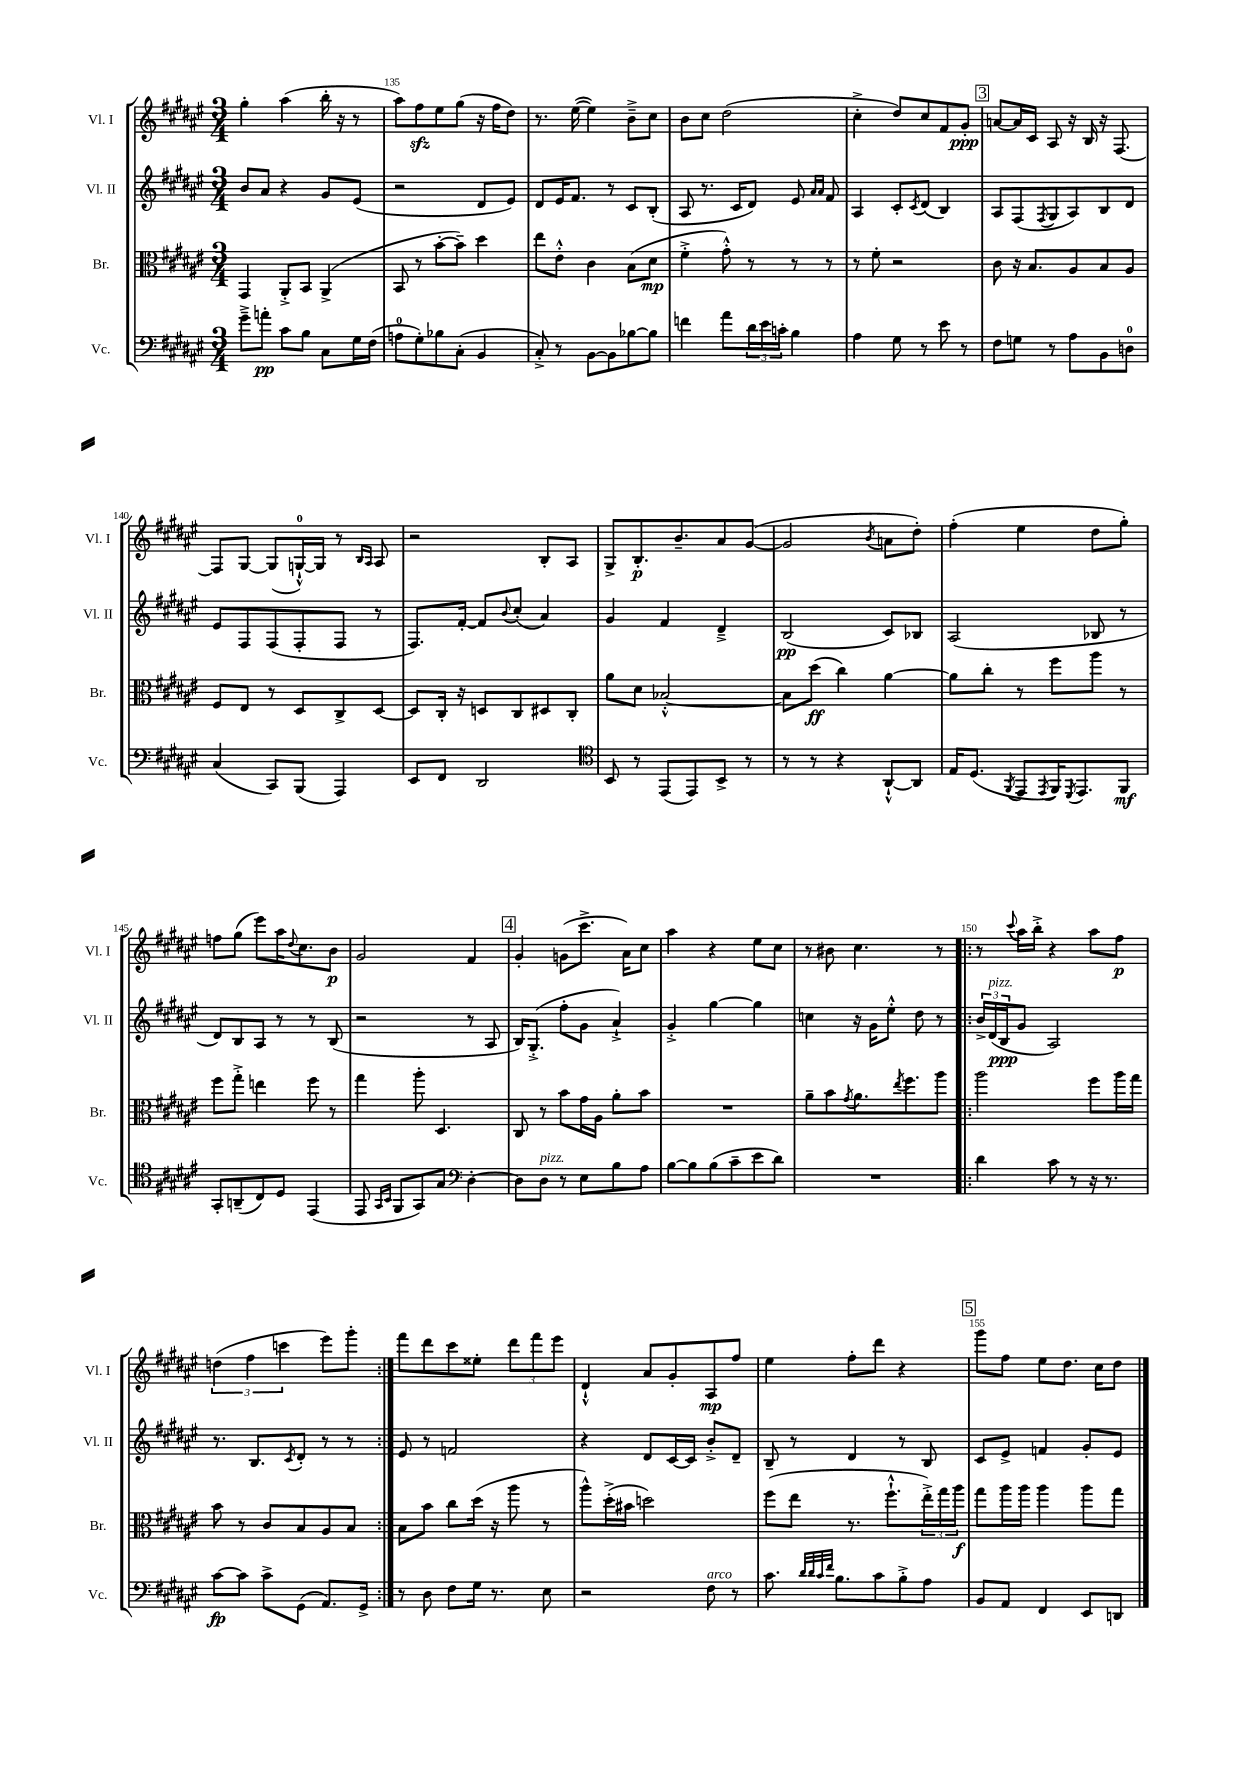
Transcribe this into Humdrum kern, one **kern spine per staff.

**kern	**dynam	**kern	**dynam	**kern	**dynam	**kern	**dynam
*part4	*part4	*part3	*part3	*part2	*part2	*part1	*part1
*staff4	*staff4	*staff3	*staff3	*staff2	*staff2	*staff1	*staff1
*I"Vc.	*	*I"Br.	*	*I"Vl. II	*	*I"Vl. I	*
*I'Vc.	*	*I'Br.	*	*I'Vl. II	*	*I'Vl. I	*
*clefF4	*	*clefC3	*	*clefG2	*	*clefG2	*
*k[f#c#g#d#a#e#]	*	*k[f#c#g#d#a#e#]	*	*k[f#c#g#d#a#e#]	*	*k[f#c#g#d#a#e#]	*
*M3/4	*	*M3/4	*	*M3/4	*	*M3/4	*
=134	=134	=134	=134	=134	=134	=134	=134
8g#~^\L	.	4GG#/	.	8b/L	.	4gg#'\	.
8an'\J	pp	.	.	8a#/J	.	.	.
8c#\L	.	8AA#'^/L	.	4r	.	(4aa#\	.
8B\J	.	8BB/J	.	.	.	.	.
8C#\L	.	(4AA#^/	.	8g#/L	.	16bb'\	.
.	.	.	.	.	.	16r	.
16G#\L	.	.	.	(8e#/J	.	8r	.
(16F#\JJ	.	.	.	.	.	.	.
=135	=135	=135	=135	=135	=135	=135	=135
8An\L	.	8BB/	.	2r	.	8aa#\L)	.
8G#'\)	.	8r	.	.	.	8ff#zz\	.
8B-X\	.	[8b'\L	.	.	.	8ee#\	.
(8C#'\J	.	8b~\J])	.	.	.	(8gg#\J	.
4BB/	.	4dd#\	.	8d#/L	.	16r	.
.	.	.	.	.	.	16ff#\KL	.
.	.	.	.	8e#/J)	.	8dd#\J)	.
=136	=136	=136	=136	=136	=136	=136	=136
8C#'^/)	.	8ee#\L	.	8d#/L	.	8.r	.
8r	.	8e#'^^\J	.	16e#/K	.	.	.
.	.	.	.	8.f#/J	.	([16ee#\	.
[8BB\L	.	4c#\	.	.	.	4ee#\])	.
8BB\]	.	.	.	8r	.	.	.
[8B-X\	.	(8B\L	.	8c#/L	.	8b~^\L	.
8B-\J]	.	8d#\J	mp	(8B'/J	.	8cc#\J	.
=137	=137	=137	=137	=137	=137	=137	=137
4fn\	.	4f#'^\	.	8A#/	.	8b\L	.
.	.	.	.	8.r	.	8cc#\J	.
8a#\L	.	8g#'^^\)	.	.	.	(2dd#\	.
.	.	.	.	16c#/KL	.	.	.
24d#\L	.	8r	.	8d#/J)	.	.	.
24e#\	.	.	.	.	.	.	.
24cn'\JJ	.	.	.	.	.	.	.
4B\	.	8r	.	8e#/	.	.	.
.	.	.	.	16qqa#/LL	.	.	.
.	.	.	.	16qqa#/JJ	.	.	.
.	.	8r	.	8f#/	.	.	.
=138	=138	=138	=138	=138	=138	=138	=138
4A#\	.	8r	.	4A#/	.	4cc#'^\	.
.	.	8f#'\	.	.	.	.	.
8G#\	.	2r	.	8c#'/L	.	8dd#/L)	.
.	.	.	.	8qc#/	.	.	.
8r	.	.	.	(8d#/J	.	8cc#/	.
8e#\	.	.	.	4B/)	.	8f#/	.
8r	.	.	.	.	.	8g#'/J	ppp
!!LO:REH:place=s1:t=3
=139	=139	=139	=139	=139	=139	=139	=139
8F#\L	.	8c#\	.	8A#/L	.	[8an/L	.
8Gn\J	.	16r	.	(8F#/	.	16a/L]	.
.	.	8.B/L	.	.	.	16c#/JJ	.
.	.	.	.	8qF#/	.	.	.
8r	.	.	.	8G#/	.	8A#/	.
8A#\L	.	8A#/	.	8A#/)	.	16r	.
.	.	.	.	.	.	16B/	.
8BB\	.	8B/	.	8B/	.	16r	.
.	.	.	.	.	.	[8.F#/	.
8Dn\J	.	8A#/J	.	8d#/J	.	.	.
!!LO:LB:g=z
=140	=140	=140	=140	=140	=140	=140	=140
(4C#/	.	8F#/L	.	8e#/L	.	8F#/L]	.
.	.	8E#/J	.	8F#/	.	[8G#/J	.
8CC#/L)	.	8r	.	(8F#/	.	(8G#/L]	.
(8BBB/J	.	8D#/L	.	8F#'/	.	[16Gn`^^/L)	.
.	.	.	.	.	.	16G/JJ]	.
4AAA#/)	.	8C#^/	.	8F#/J	.	8r	.
.	.	.	.	.	.	16qqB/LL	.
.	.	.	.	.	.	16qqA#/JJ	.
.	.	[8D#/J	.	8r	.	8A#/	.
=141	=141	=141	=141	=141	=141	=141	=141
8EE#/L	.	8D#/L]	.	8.F#/L)	.	2r	.
8FF#/J	.	16C#'/Jk	.	.	.	.	.
.	.	16r	.	[16f#'/Jk	.	.	.
2DD#/	.	8Dn/L	.	8f#/L]	.	.	.
.	.	.	.	8qqb/	.	.	.
.	.	8C#/	.	(8cc#'/J	.	.	.
.	.	8D#X/	.	4a#/)	.	8B'/L	.
.	.	8C#'/J	.	.	.	8A#/J	.
=142	=142	=142	=142	=142	=142	=142	=142
*clefC4	*	*	*	*	*	*	*
8BB/	.	8a#\L	.	4g#/	.	8G#^/L	.
8r	.	8d#\J	.	.	.	8.B'/	p
(8EE#/L	.	[2B-X'^^/	.	4f#/	.	.	.
.	.	.	.	.	.	8.b~/	.
8EE#/)	.	.	.	.	.	.	.
8BB^/J	.	.	.	4d#~^/	.	8a#/	.
8r	.	.	.	.	.	([8g#/J	.
=143	=143	=143	=143	=143	=143	=143	=143
8r	.	8B-\L]	.	(2B/	pp	2g#/]	.
8r	.	(8dd#\J	ff	.	.	.	.
4r	.	4cc#\)	.	.	.	.	.
.	.	.	.	.	.	8qb/	.
[8AA#`^^/L	.	[4a#\	.	8c#/L)	.	8an\L	.
8AA#/J]	.	.	.	8B-X/J	.	8dd#'\J)	.
=144	=144	=144	=144	=144	=144	=144	=144
16E#/KL	.	8a#\L]	.	(2A#/	.	(4ff#'\	.
(8.D#/J	.	.	.	.	.	.	.
.	.	8cc#'\J	.	.	.	.	.
8qFF#/	.	.	.	.	.	.	.
8EE#/L	.	8r	.	.	.	4ee#\	.
8qEE#/	.	.	.	.	.	.	.
16FF#/K)	.	8ff#\L	.	.	.	.	.
8qDD#/	.	.	.	.	.	.	.
8.EE#/	.	.	.	.	.	.	.
.	.	8aa#\J	.	8B-X/	.	8dd#\L	.
8FF#/J	mf	8r	.	8r	.	8gg#'\J)	.
!!LO:LB:g=z
=145	=145	=145	=145	=145	=145	=145	=145
8GG#'/L	.	8ff#\L	.	8d#/L)	.	8ffn\L	.
(8AAn~/	.	8gg#'^\J	.	8B/	.	(8gg#\J	.
8C#/)	.	4een\	.	8A#/J	.	8eee#\L)	.
8D#/J	.	.	.	8r	.	16aa#\K	.
.	.	.	.	.	.	8qqdd#/	.
.	.	.	.	.	.	8.cc#\	.
(4EE#/	.	8ff#\	.	8r	.	.	.
.	.	8r	.	(8B/	.	8b\J	p
=146	=146	=146	=146	=146	=146	=146	=146
8EE#/	.	4gg#\	.	2r	.	2g#/	.
16qqGG#/LL	.	.	.	.	.	.	.
16qqBB/JJ	.	.	.	.	.	.	.
8FF#/L	.	.	.	.	.	.	.
8GG#/)	.	8aa#'\	.	.	.	.	.
8G#/J	.	4.D#/	.	.	.	.	.
*clefF4	*	*	*	*	*	*	*
[4D#'\	.	.	.	8r	.	4f#/	.
.	.	.	.	8A#/	.	.	.
!!LO:REH:place=s1:t=4
=147	=147	=147	=147	=147	=147	=147	=147
8D#\L]	.	8C#/	.	16B/KL)	.	4g#'/	.
.	.	.	.	(8.G#'^/J	.	.	.
!LO:TX:a:i:t=pizz.	!	!	!	!	!	!	!
8D#\J	.	8r	.	.	.	.	.
8r	.	8b\L	.	8ff#'\L	.	(8gn\L	.
8E#\L	.	16g#\L	.	8g#\J	.	8.ccc#^\J	.
.	.	16A#\JJ	.	.	.	.	.
8B\	.	8a#'\L	.	4a#`^/)	.	.	.
.	.	.	.	.	.	16a#\KL)	.
8A#\J	.	8b\J	.	.	.	8cc#\J	.
=148	=148	=148	=148	=148	=148	=148	=148
[8B\L	.	2.r	.	4g#'^/	.	4aa#\	.
8B\]	.	.	.	.	.	.	.
(8B\	.	.	.	[4gg#\	.	4r	.
8c#~\	.	.	.	.	.	.	.
8e#\	.	.	.	4gg#\]	.	8ee#\L	.
8d#\J)	.	.	.	.	.	8cc#\J	.
=149	=149	=149	=149	=149	=149	=149	=149
2.r	.	8a#~\L	.	4ccn\	.	8r	.
.	.	8b\	.	.	.	8b#X\	.
.	.	8qg#/	.	.	.	.	.
.	.	8.a#\	.	16r	.	4.cc#\	.
.	.	.	.	16g#\KL	.	.	.
.	.	.	.	8ee#'^^\J	.	.	.
.	.	8qee#/	.	.	.	.	.
.	.	8.ff#\	.	.	.	.	.
.	.	.	.	8dd#\	.	.	.
.	.	8aa#\J	.	8r	.	8r	.
=150!|:	=150!|:	=150!|:	=150!|:	=150!|:	=150!|:	=150!|:	=150!|:
4d#\	.	2aa#\	.	24b^/LL	.	8r	.
!	!	!	!	!LO:TX:a:i:t=pizz.	!	!	!
.	.	.	.	(24d#/	.	.	.
.	.	.	.	24B/J	ppp	.	.
.	.	.	.	.	.	8qqccc#/	.
.	.	.	.	8g#/J	.	16aa#\LL	.
.	.	.	.	.	.	16bb'^\JJ	.
8c#\	.	.	.	2A#/)	.	4r	.
8r	.	.	.	.	.	.	.
16r	.	8ff#\L	.	.	.	8aa#\L	.
8.r	.	.	.	.	.	.	.
.	.	16aa#\L	.	.	.	8ff#\J	p
.	.	16gg#\JJ	.	.	.	.	.
!!LO:LB:g=z
=151	=151	=151	=151	=151	=151	=151	=151
[8c#\L	fp	8b\	.	8.r	.	(6ddn\	.
8c#\J]	.	8r	.	.	.	.	.
.	.	.	.	.	.	6ff#\	.
.	.	.	.	8.B/L	.	.	.
8c#^\L	.	8c#/L	.	.	.	.	.
.	.	.	.	.	.	6cccn\	.
.	.	.	.	8qc#/	.	.	.
(8GG#\J	.	8B/	.	8d#'/J	.	.	.
8.AA#/L)	.	8A#/	.	8r	.	8eee#\L)	.
.	.	8B/J	.	8r	.	8ggg#'\J	.
16GG#^/Jk	.	.	.	.	.	.	.
=152:|!	=152:|!	=152:|!	=152:|!	=152:|!	=152:|!	=152:|!	=152:|!
8r	.	8B\L	.	8e#/	.	8fff#\L	.
8D#\	.	8b\J	.	8r	.	8ddd#\	.
8F#\L	.	8cc#\L	.	2fn/	.	8ccc#\	.
16G#\Jk	.	(16dd#\Jk	.	.	.	8ee##X'\J	.
8.r	.	16r	.	.	.	.	.
.	.	8aa#\	.	.	.	12ddd#\L	.
.	.	.	.	.	.	12fff#\	.
8E#\	.	8r	.	.	.	.	.
.	.	.	.	.	.	12eee#\J	.
=153	=153	=153	=153	=153	=153	=153	=153
2r	.	8aa#^^\L)	.	4r	.	4d#`^^/	.
.	.	(16dd#'^\L	.	.	.	.	.
.	.	16b#X\JJ	.	.	.	.	.
.	.	2ddn\)	.	8d#/L	.	8a#/L	.
.	.	.	.	[16c#/L	.	8g#'/	.
.	.	.	.	16c#/JJ]	.	.	.
!LO:TX:a:i:t=arco	!	!	!	!	!	!	!
8F#\	.	.	.	8b'^/L	.	8A#/	mp
8r	.	.	.	8d#~/J	.	8ff#/J	.
=154	=154	=154	=154	=154	=154	=154	=154
8.c#\	.	(8ff#\L	.	8B~/	.	4ee#\	.
.	.	8ee#\J	.	8r	.	.	.
32qqd#/LLL	.	.	.	.	.	.	.
32qqd#/	.	.	.	.	.	.	.
32qqc#/	.	.	.	.	.	.	.
32qqf#/JJJ	.	.	.	.	.	.	.
8.B\L	.	.	.	.	.	.	.
.	.	8.r	.	4d#/	.	8ff#'\L	.
8c#\	.	.	.	.	.	8ddd#\J	.
.	.	8.ff#`^^\L	.	.	.	.	.
8B'^\	.	.	.	8r	.	4r	.
8A#\J	.	24ee#'^\L)	.	8B/	.	.	.
.	.	24gg#\	.	.	.	.	.
.	.	24aa#\JJ	f	.	.	.	.
!!LO:REH:place=s1:t=5
=155	=155	=155	=155	=155	=155	=155	=155
8BB/L	.	8gg#\L	.	8c#/L	.	8ggg#\L	.
8AA#/J	.	16aa#\L	.	8e#^/J	.	8ff#\J	.
.	.	16aa#\JJ	.	.	.	.	.
4FF#/	.	4aa#\	.	4fn/	.	8ee#\L	.
.	.	.	.	.	.	8.dd#\J	.
8EE#/L	.	8aa#\L	.	8g#'/L	.	.	.
.	.	.	.	.	.	16cc#\KL	.
8DDn/J	.	8gg#\J	.	8e#/J	.	8dd#\J	.
==	==	==	==	==	==	==	==
*-	*-	*-	*-	*-	*-	*-	*-
